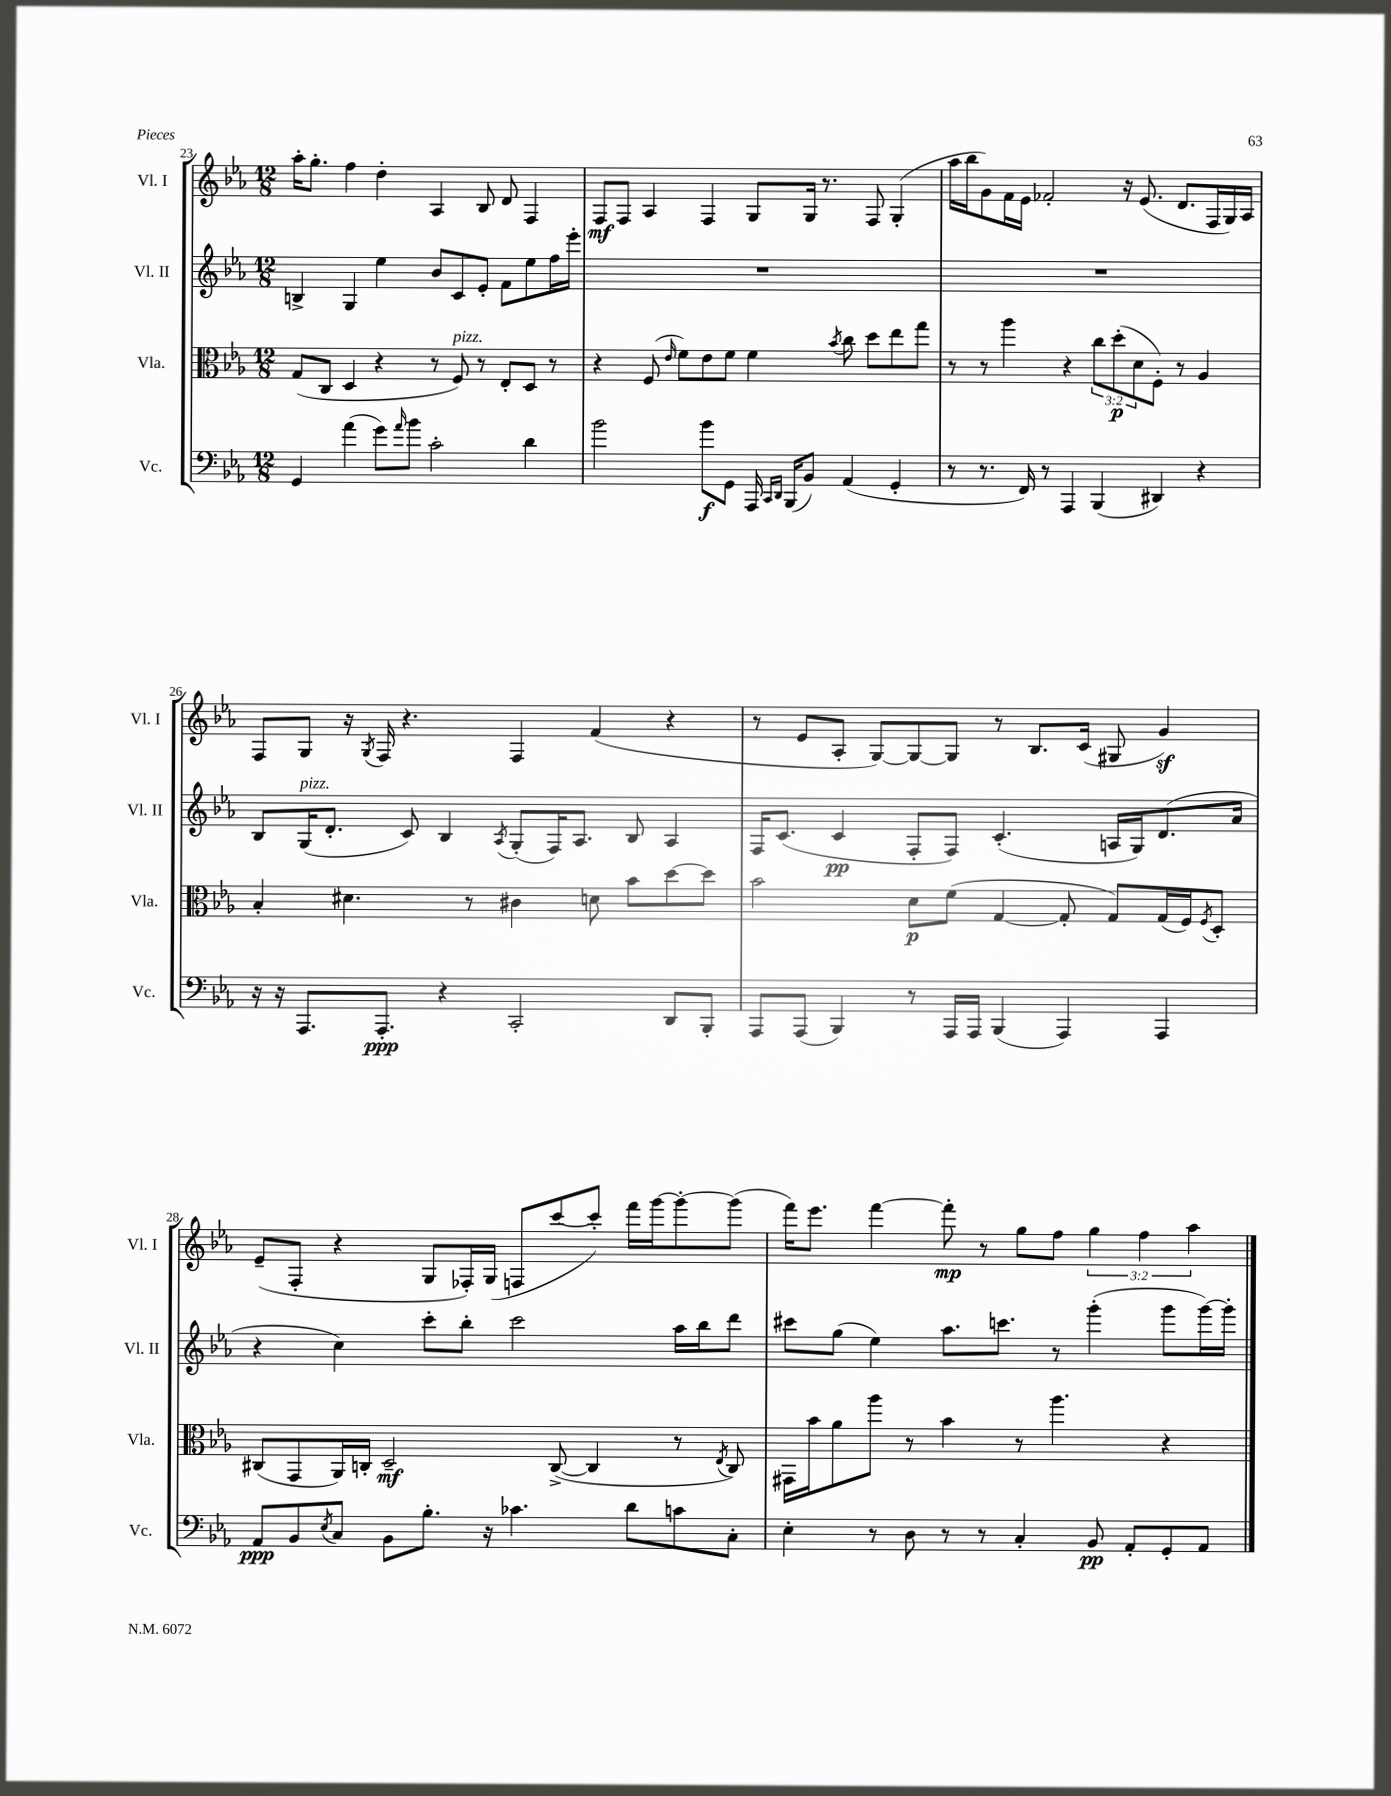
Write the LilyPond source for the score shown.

<<
\new StaffGroup <<
\new Staff = "s0" \with { instrumentName = "Vl. I" shortInstrumentName = "Vl. I" } {
    \clef treble \key ees \major \numericTimeSignature \time 12/8 \override Staff.TupletNumber.text = #tuplet-number::calc-fraction-text
    aes''16-. g''8.-. f''4 d''4-. aes4 bes8 d'8 f4 |
    f8\mf f8 aes4 f4 g8 g16 r8. f8 g4-.( |
    aes''16 bes''16 g'8) f'16 ees'16 fes'2-. r16 ees'8.( d'8. f16 g16) aes16 |
    f8 g8 r16 \acciaccatura { g8 } f16 r4. f4 f'4( r4 |
    r8 ees'8 aes8-. g8~) g8~ g8 r8 bes8. c'16( gis8 g'4\sf) |
    ees'8--( f8-. r4 g8 fes16-.) g16( f8 c'''8~ c'''8-.) f'''16 g'''16~ g'''8~-. g'''8( |
    f'''16) ees'''8. f'''4~ f'''8-.\mp r8 g''8 f''8 \tuplet 3/2 { g''4 f''4 aes''4 } \bar "|." |
}
\new Staff = "s1" \with { instrumentName = "Vl. II" shortInstrumentName = "Vl. II" } {
    \clef treble \key ees \major \numericTimeSignature \time 12/8
    b4-> g4 ees''4 bes'8 c'8 ees'8-. f'8 ees''8 f''16 ees'''16-. |
    R1. |
    R1. |
    bes8 g16^\markup { \italic "pizz." }( d'8.-. c'8) bes4 \acciaccatura { aes8 } g8-.( f16) aes8. bes8 aes4 |
    f16 c'8.( c'4\pp f8-. f8) c'4.-.( a16 g16) d'8.( aes'16 |
    r4 c''4) c'''8-. bes''8-. c'''2 aes''16 bes''16 d'''8 |
    cis'''8 g''8( ees''4) aes''8. c'''8. r8 g'''4-.( g'''8 g'''16~) g'''16-. \bar "|." |
}
\new Staff = "s2" \with { instrumentName = "Vla." shortInstrumentName = "Vla." } {
    \clef alto \key ees \major \numericTimeSignature \time 12/8 \override Staff.TupletNumber.text = #tuplet-number::calc-fraction-text
    g8( c8 d4 r4 r8 f8^\markup { \italic "pizz." }) r8 ees8-. d8 r8 |
    r4 f8( \grace { ees'16 } f'8) ees'8 f'8 f'4 \acciaccatura { bes'8 } c''8 d''8 ees''8 g''8 |
    r8 r8 aes''4 r4 \tuplet 3/2 { c''8 d''8-.\p( d'8 } f8-.) r8 aes4 |
    bes4-. dis'4. r8 cis'4 d'8 bes'8 d''8~ d''8 |
    bes'2 d'8\p f'8( g4~ g8-. g8) g16( f16) \acciaccatura { f8 } d8-. |
    cis8( g,8 aes,16) c16-. d2--\mf c8~->( c4 r8 \acciaccatura { ees8 } c8) |
    gis,16 bes'16 aes'8 aes''8 r8 bes'4 r8 aes''4. r4 \bar "|." |
}
\new Staff = "s3" \with { instrumentName = "Vc." shortInstrumentName = "Vc." } {
    \clef bass \key ees \major \numericTimeSignature \time 12/8
    g,4 aes'4( g'8) \grace { aes'16 } bes'8 c'2-. d'4 |
    bes'2 bes'8\f g,8 aes,,16 \grace { c,16 d,16 } bes,,16( bes,8) aes,4( g,4-. |
    r8 r8. f,16) r8 aes,,4 bes,,4( dis,4) r4 |
    r16 r16 aes,,8. aes,,8.-.\ppp r4 c,2-. d,8 bes,,8-. |
    aes,,8 aes,,8( bes,,4) r8 aes,,16 aes,,16 bes,,4( aes,,4) aes,,4 |
    aes,8\ppp bes,8 \acciaccatura { ees8 } c8 bes,8 bes8.-. r16 ces'4. d'8 c'8 c8-. |
    ees4-. r8 d8 r8 r8 c4-. bes,8\pp aes,8-. g,8-. aes,8 \bar "|." |
}
>>
>>
\layout { \context { \Score currentBarNumber = #23 } }
